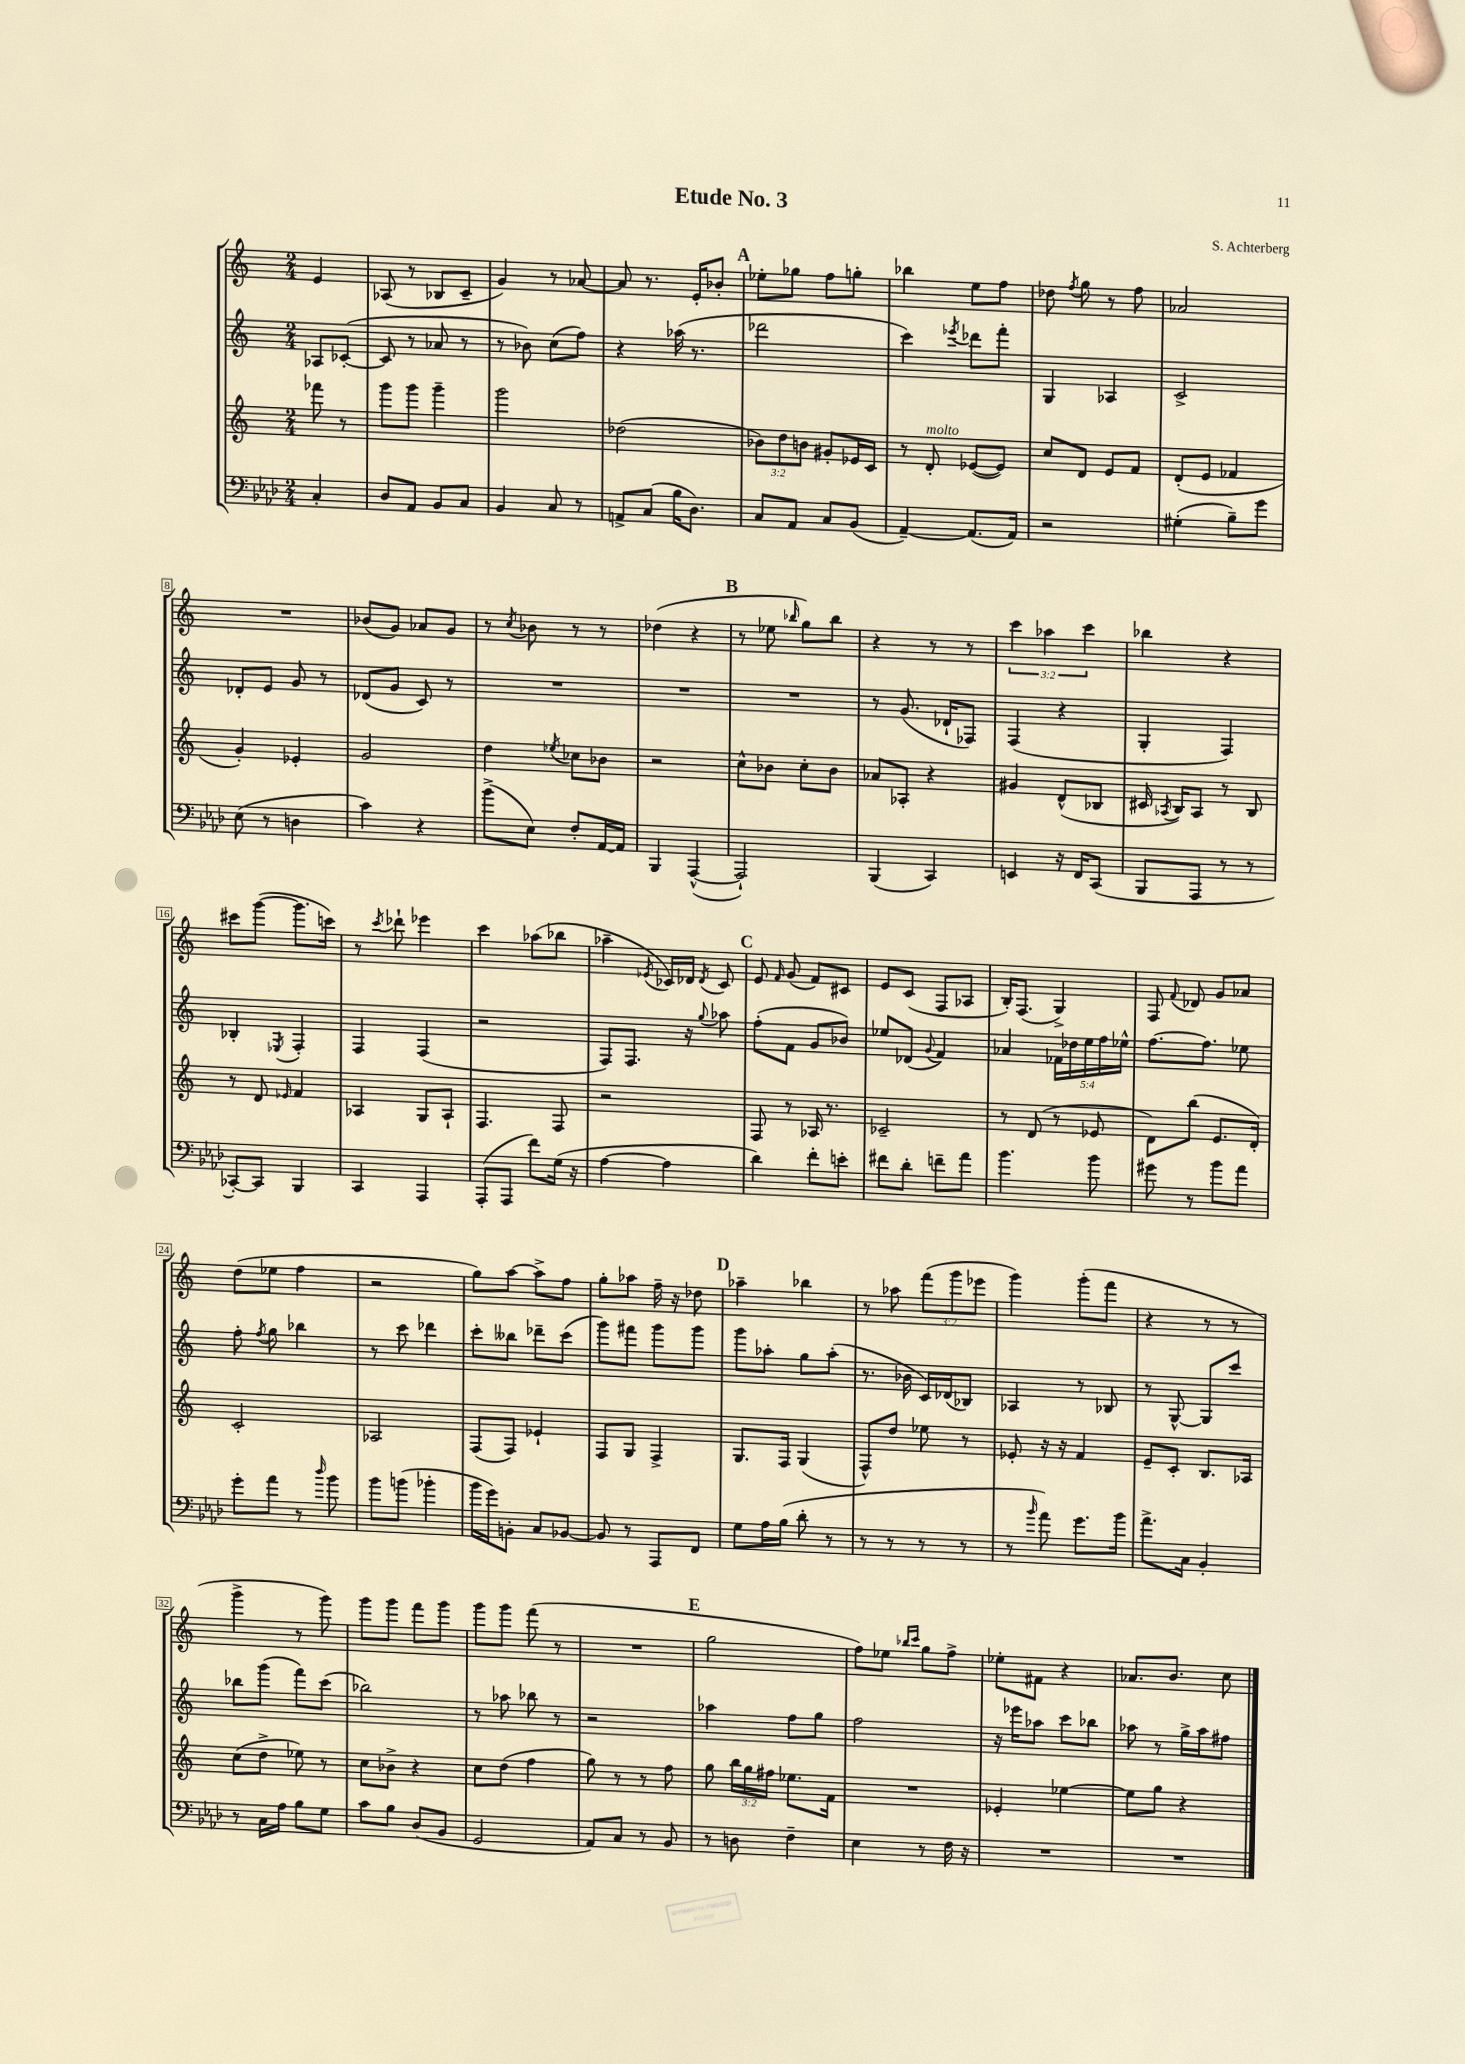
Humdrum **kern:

**kern	**kern	**kern	**kern
*staff4	*staff3	*staff2	*staff1
*clefF4	*clefG2	*clefG2	*clefG2
*k[b-e-a-d-]	*k[]	*k[]	*k[]
*M2/4	*M2/4	*M2/4	*M2/4
4C'	8fff-	8A-	4e
.	8r	([8c-'	.
=	=	=	=
8D-	8ggg	8c-]	(8A-
8AA-	8ggg	8r	8r
8BB-	4ggg~	8a-	8B-
8C	.	8r	8c~
=	=	=	=
4BB-	2ggg	8r	4g)
.	.	8b-)	.
8C	.	(8cc	8r
8r	.	8ff)	[8a-
=	=	=	=
8AA^	(2dd-	4r	8a-]
(8C	.	.	8.r
16B-	.	(16aa-	.
8.D-)	.	8.r	16e'
.	.	.	8b-'
=	=	=	=
8C	12b-)	2ddd-	8ee-'
.	12dd	.	.
8AA-	.	.	8gg-
.	12b	.	.
8C	8g#'	.	8ff
(8BB-	16e-	.	8gg'
.	16c	.	.
=	=	=	=
[4AA-~)	8r	4ccc)	4bb-
.	8d'	.	.
.	.	8qeee-	.
(8.AA-]	([8e-	8ddd-	8ee
.	8e-])	8fff'	8ff
16AA-)	.	.	.
=	=	=	=
2r	8cc	4G	8dd-
.	.	.	8qff
.	8d	.	8gg
.	8e	4A-	8r
.	8f	.	8ff
=	=	=	=
(4G#'	(8d'	2c^	2a-
.	8e	.	.
8B-~)	4f-	.	.
8g	.	.	.
=	=	=	=
(8E-	4g')	8d-'	2r
8r	.	8e	.
4D	4e-'	8g	.
.	.	8r	.
=	=	=	=
4c)	2g	(8d-	(8b-
.	.	8g	8g)
4r	.	8c)	8a-
.	.	8r	8g
=	=	=	=
(8b-^	4dd	2r	8r
.	.	.	8qcc
8E-)	.	.	8b-
.	8qee-	.	.
8F'	8cc-	.	8r
[16AA-	8b-	.	8r
16AA-]	.	.	.
=	=	=	=
4BBB-	2r	2r	(4dd-
([4AAA-^^	.	.	4r
=	=	=	=
2AAA-`])	8cc^^	2r	8r
.	8b-	.	8ee-
.	.	.	16qqbb-
.	8cc'	.	8gg)
.	8b-	.	8bb-
=	=	=	=
(4BBB-	8a-	8r	4r
.	8A-'	(8.g	.
4CC)	4r	.	8r
.	.	16d-`	.
.	.	8F-)	8r
=	=	=	=
4EE	4g#	(4F	6ccc
.	.	.	6aa-
16r	(8d^^	4r	.
16FF	.	.	.
.	.	.	6ccc
(8CC	8B-	.	.
=	=	=	=
8BBB-	16c#	4G'	4bb-
.	8qA-	.	.
.	16B)	.	.
8AAA-	8A-	.	.
8r	8r	4F)	4r
8r	8B	.	.
=	=	=	=
[8CC-')	8r	4B-'	8ccc#
8CC-]	8d	.	([8ggg
.	16qqe-	8qE-	.
4BBB-	4f	4F'	8.ggg]
.	.	.	16ccc)
=	=	=	=
4CC	4A-	4F	8r
.	.	.	8qccc
.	.	.	8ddd-`
4AAA-	8G	(4F	4eee-
.	8A-`	.	.
=	=	=	=
(8AAA-'	4.F	2r	4ccc
8AAA-	.	.	.
8f)	.	.	(8aa-
(16G	8F	.	8bb-
16r	.	.	.
=	=	=	=
[4A-	2r	8F)	4aa-~
.	.	8.F	.
.	.	.	8qe-
4A-]	.	.	16c-)
.	.	16r	16d-
.	.	8qqgg	8qd-
.	.	8aa-	8c-
=	=	=	=
4d-)	8F	(8ff'	8e
.	.	.	16qqf
.	8r	8f	(8g
8f'	16A-	8g	8f)
.	8.r	.	.
8e'	.	8b-)	8c#
=	=	=	=
8f#	2c-~	8ee-	8e
8d-'	.	(8d-	(8c
.	.	8qqg	.
8f~	.	4f)	8F
8a-	.	.	8A-
=	=	=	=
4.b-	8r	4a-	16B')
.	.	.	(8.F
.	(8d	.	.
.	8r	20f-	4G^)
.	.	20dd-	.
.	.	20ee	.
8b-	8e-	.	.
.	.	20ff	.
.	.	20ee-^^	.
=	=	=	=
8g#	8d)	[8.ff	8F
.	.	.	8qqf
8r	(8bb	.	8d-
.	.	8.ff]	.
8b-	8.e	.	8g
8a-	.	8ee-	8a-
.	16d')	.	.
=	=	=	=
8g'	2c'	8ff'	(8dd
.	.	8qff	.
8a-	.	8gg	8ee-
8r	.	4bb-	4ff
16qqdd-	.	.	.
8b-	.	.	.
=	=	=	=
8b-	2A-	8r	2r
(8b	.	8ccc	.
4b-'	.	4ddd-	.
=	=	=	=
16b-	(8F	8ccc'	8gg)
16g)	.	.	.
8BB'	8F)	8bb--	[8aa
8C	4e-`	8ddd-~	8aa^]
[8BB-	.	(8ccc	8ff
=	=	=	=
8BB-]	8F	8ggg)	8gg'
8r	8G	8fff#	8aa-
8AAA-	4F^	8ggg	16ff~
.	.	.	16r
8FF	.	8ggg	8dd-
=	=	=	=
8G	8.G	8ggg	4aa-~
16A-	.	8aa-'	.
(16B-	16F	.	.
8d-'	(4G	8gg	4bb-
8r	.	(8aa-'	.
=	=	=	=
8r	8F^^)	8.r	8r
8r	8dd	.	8aa-
.	.	16b-	.
8r	8ee-	16c)	(12fff
.	.	(16d-	.
.	.	.	12ggg
8r	8r	8B-)	.
.	.	.	12eee-
=	=	=	=
8r	8e-'	4A-	4ggg)
16qqb-	.	.	.
8a-)	16r	.	.
.	16r	.	.
8.g	4f	8r	(8ggg'
.	.	8B-	8fff
16b-	.	.	.
=	=	=	=
8.a-^	8e~	8r	4r
.	8c'	[8G^^	.
16C	.	.	.
4BB-'	8.B	8G]	8r
.	.	8ccc	8r
.	16A-	.	.
=	=	=	=
8r	(8cc	8bb-	4ggg^
16C	8dd^	(8ggg	.
16A-	.	.	.
8B-	8ee-)	8fff)	8r
8G	8r	(8ccc	8ggg)
=	=	=	=
8c	8cc	2bb-)	8ggg
8B-	8b-^	.	8ggg
(8D-	4r	.	8fff
8BB-	.	.	8ggg
=	=	=	=
2GG	8cc	8r	8ggg
.	(8dd	8aa-	8ggg
.	4ff	8bb-	(8fff
.	.	8r	8r
=	=	=	=
8AA-)	8gg)	2r	2r
8C	8r	.	.
8r	8r	.	.
8BB-	8ff	.	.
=	=	=	=
8r	8gg	4aa-	2gg
8D	24bb	.	.
.	24gg	.	.
.	24ff#	.	.
4F~	8.ee-	8ff	.
.	.	8gg	.
.	16f	.	.
=	=	=	=
4E-	2r	2ff	8ff)
.	.	.	8ee-
.	.	.	16qqbb-
.	.	.	16qqccc
8r	.	.	8gg
16F	.	.	8ff^
16r	.	.	.
=	=	=	=
2r	4e-'	16r	8ee-'
.	.	16eee-	.
.	.	8aa-	8f#
.	[4ee-	8ccc	4r
.	.	8bb-	.
=	=	=	=
2r	8ee-]	8aa-	8.a-
.	8gg	8r	.
.	.	.	8.b
.	4r	16gg^	.
.	.	16aa-	.
.	.	8ff#	8cc
==	==	==	==
*-	*-	*-	*-
